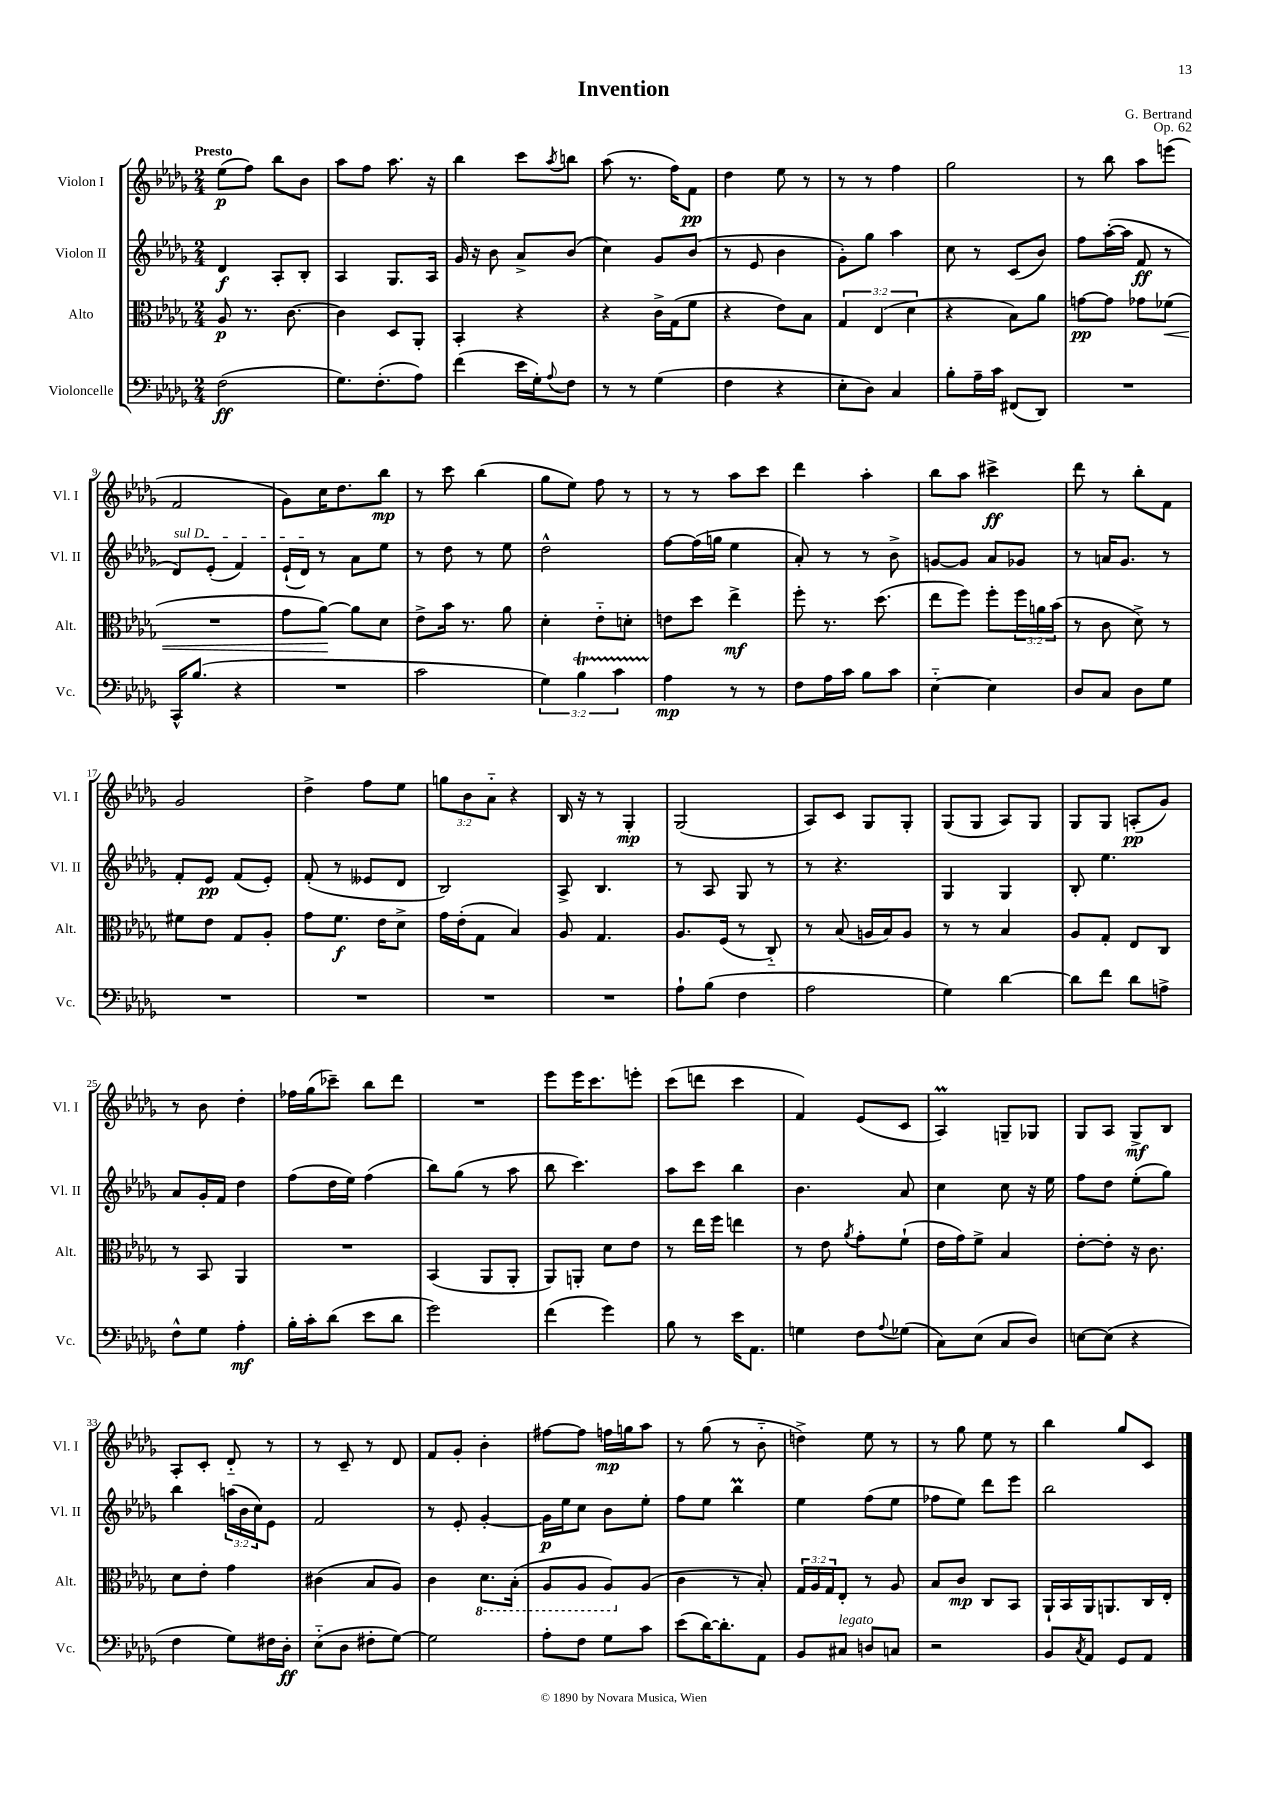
\header { title = "Invention" composer = "G. Bertrand" opus = "Op. 62" }
<<
\new StaffGroup <<
\new Staff = "s0" \with { instrumentName = "Violon I" shortInstrumentName = "Vl. I" } {
    \clef treble \key des \major \numericTimeSignature \time 2/4 \override Staff.TupletNumber.text = #tuplet-number::calc-fraction-text \tempo "Presto"
    ees''8\p( f''8) bes''8 bes'8 |
    aes''8 f''8 aes''8. r16 |
    bes''4 c'''8 \acciaccatura { aes''8 } b''8 |
    aes''8( r8. f''16) f'8\pp |
    des''4 ees''8 r8 |
    r8 r8 f''4 |
    ges''2 |
    r8 bes''8 aes''8 e'''8( |
    f'2 |
    ges'8) c''16 des''8. bes''8\mp |
    r8 c'''8 bes''4( |
    ges''8 ees''8) f''8 r8 |
    r8 r8 aes''8 c'''8 |
    des'''4 aes''4-. |
    bes''8 aes''8 cis'''4->\ff |
    des'''8 r8 bes''8-. f'8 |
    ges'2 |
    des''4-> f''8 ees''8 |
    \tuplet 3/2 { g''8 bes'8 aes'8-_ } r4 |
    bes16 r16 r8 ges4-.\mp |
    ges2( |
    aes8) c'8 ges8 ges8-. |
    ges8( ges8 aes8) ges8 |
    ges8 ges8 a8-.\pp( ges'8) |
    r8 bes'8 des''4-. |
    fes''16 ges''16( ces'''8--) bes''8 des'''8 |
    R2 |
    ees'''8 ees'''16 c'''8. e'''8-. |
    c'''8( d'''8 c'''4 |
    f'4) ees'8( c'8 |
    aes4\prall) g8-- ges8 |
    ges8 aes8 ges8->\mf bes8 |
    aes8-. c'8-. des'8-_ r8 |
    r8 c'8-- r8 des'8 |
    f'8 ges'8-. bes'4-. |
    fis''8~ fis''8 f''16\mp g''16 aes''8 |
    r8 ges''8( r8 bes'8-_ |
    d''4->) ees''8 r8 |
    r8 ges''8 ees''8 r8 |
    bes''4 ges''8 c'8 \bar "|." |
}
\new Staff = "s1" \with { instrumentName = "Violon II" shortInstrumentName = "Vl. II" } {
    \clef treble \key des \major \numericTimeSignature \time 2/4 \override Staff.TupletNumber.text = #tuplet-number::calc-fraction-text
    des'4\f aes8-. bes8-. |
    aes4 ges8. aes16 |
    ges'16 r16 bes'8 aes'8-> bes'8( |
    c''4) ges'8 bes'8( |
    r8 ees'8 bes'4 |
    ges'8-.) ges''8 aes''4 |
    c''8 r8 c'8( bes'8) |
    f''8 aes''16~-.( aes''16 f'8\ff r8 |
    \once \override TextSpanner.bound-details.left.text = \markup { \italic "sul D" } des'8\startTextSpan) ees'8-.( f'4) |
    ees'16-!( des'16\stopTextSpan) r8 aes'8 ees''8 |
    r8 des''8 r8 ees''8 |
    des''2-^ |
    f''8~ f''16( g''16 ees''4 |
    aes'8-.) r8 r8 bes'8-> |
    g'8~ g'8 aes'8 ges'8 |
    r8 a'16 ges'8. r8 |
    f'8-. ees'8\pp f'8( ees'8-.) |
    f'8-.( r8 eeses'8 des'8 |
    bes2) |
    aes8-> bes4. |
    r8 aes8 ges8 r8 |
    r8 r4. |
    ges4 ges4 |
    bes8-. ees''4. |
    aes'8 ges'16-. f'16 des''4 |
    f''8( des''16 ees''16) f''4( |
    bes''8) ges''8( r8 aes''8 |
    bes''8 c'''4.) |
    aes''8 c'''8 bes''4 |
    bes'4. aes'8 |
    c''4 c''8 r16 ees''16 |
    f''8 des''8 ees''8-.( ges''8) |
    bes''4 \tuplet 3/2 { a''16( bes'16 c''16) } ees'8 |
    f'2 |
    r8 ees'8-. ges'4~-. |
    ges'16\p ees''16 c''8 bes'8 ees''8-. |
    f''8 ees''8 bes''4\prall |
    ees''4 f''8( ees''8 |
    fes''8 ees''8) des'''8 ees'''8 |
    bes''2 \bar "|." |
}
\new Staff = "s2" \with { instrumentName = "Alto" shortInstrumentName = "Alt." } {
    \clef alto \key des \major \numericTimeSignature \time 2/4 \override Staff.TupletNumber.text = #tuplet-number::calc-fraction-text
    aes8\p r8. c'8.~ |
    c'4 des8 aes,8-. |
    bes,4-. r4 |
    r4 c'16-> ges16( f'8 |
    r4 ees'8) bes8 |
    \tuplet 3/2 { ges4 ees4( des'4 } |
    r4 bes8) aes'8 |
    g'8~\pp g'8 ges'8 fes'8\<( |
    R2 |
    ges'8 aes'8~\!) aes'8 des'8 |
    ees'8-> bes'16 r8. aes'8 |
    des'4-. ees'8-_ d'8-. |
    e'8 des''8 ees''4->\mf |
    f''8-. r8. des''8.( |
    ees''8 f''8) f''8-. \tuplet 3/2 { f''16 a'16 bes'16( } |
    r8 c'8 des'8->) r8 |
    fis'8 ees'8 ges8 aes8-. |
    ges'8 f'8.\f ees'16 des'8-> |
    ges'16 ees'16-.( ges8 bes4) |
    aes8 ges4. |
    aes8. f16( r8 c8-_) |
    r8 bes8( a16 bes16) a8 |
    r8 r8 bes4 |
    aes8 ges8-. ees8 c8 |
    r8 bes,8 aes,4 |
    R2 |
    bes,4( aes,8 aes,8-. |
    aes,8) a,8-. des'8 ees'8 |
    r8 ees''16 f''16 e''4 |
    r8 ees'8 \acciaccatura { aes'8 } ges'8-. f'8-!( |
    ees'16 ges'16) f'8-> bes4 |
    ees'8~-. ees'8-. r16 c'8. |
    des'8 ees'8-. ges'4 |
    cis'4( bes8 aes8) |
    c'4 \ottava #-1 des8. bes,16-.( |
    aes,8 aes,8 aes,8) \ottava #0 aes8( |
    c'4 r8 bes8-.) |
    \tuplet 3/2 { ges16 aes16 ges16 } ees8-. r8 aes8 |
    bes8 c'8\mp c8 bes,8 |
    aes,16-! bes,16 aes,16 a,8. c16 ees16-. \bar "|." |
}
\new Staff = "s3" \with { instrumentName = "Violoncelle" shortInstrumentName = "Vc." } {
    \clef bass \key des \major \numericTimeSignature \time 2/4 \override Staff.TupletNumber.text = #tuplet-number::calc-fraction-text
    f2\ff( |
    ges8.) f8.-.( aes8) |
    f'4( ees'16 ges16-.) \appoggiatura { aes8 } f8 |
    r8 r8 ges4( |
    f4 r4 |
    ees8-. des8) c4 |
    bes8-. aes16-- c'16 fis,8( des,8) |
    R2 |
    c,16-^ bes8.( r4 |
    R2 |
    c'2 |
    \tuplet 3/2 { ges4) bes4\startTrillSpan c'4 } |
    aes4\stopTrillSpan\mp r8 r8 |
    f8 aes16 c'16 bes8 c'8 |
    ees4~-_ ees4 |
    des8 c8 des8 ges8 |
    R2 |
    R2 |
    R2 |
    R2 |
    aes8-! bes8( f4 |
    aes2 |
    ges4) des'4~ |
    des'8 f'8 des'8 a8-> |
    f8-^ ges8 aes4-.\mf |
    bes16-. c'16-. des'8( ees'8 des'8 |
    ges'2) |
    f'4( ges'4) |
    bes8 r8 ees'16 aes,8. |
    g4 f8 \appoggiatura { aes8 } ges8( |
    c8) ees8( c8 des8) |
    e8~ e8( r4 |
    f4 ges8) fis16 des16-.\ff |
    ees8-_( des8 fis8-. ges8~) |
    ges2 |
    aes8-. f8 ges8 c'8 |
    ees'8( des'16~) des'8.-. aes,8 |
    bes,8 cis8^\markup { \italic "legato" } d8 c8 |
    r2 |
    bes,8 \acciaccatura { c8 } aes,8 ges,8 aes,8 \bar "|." |
}
>>
>>
